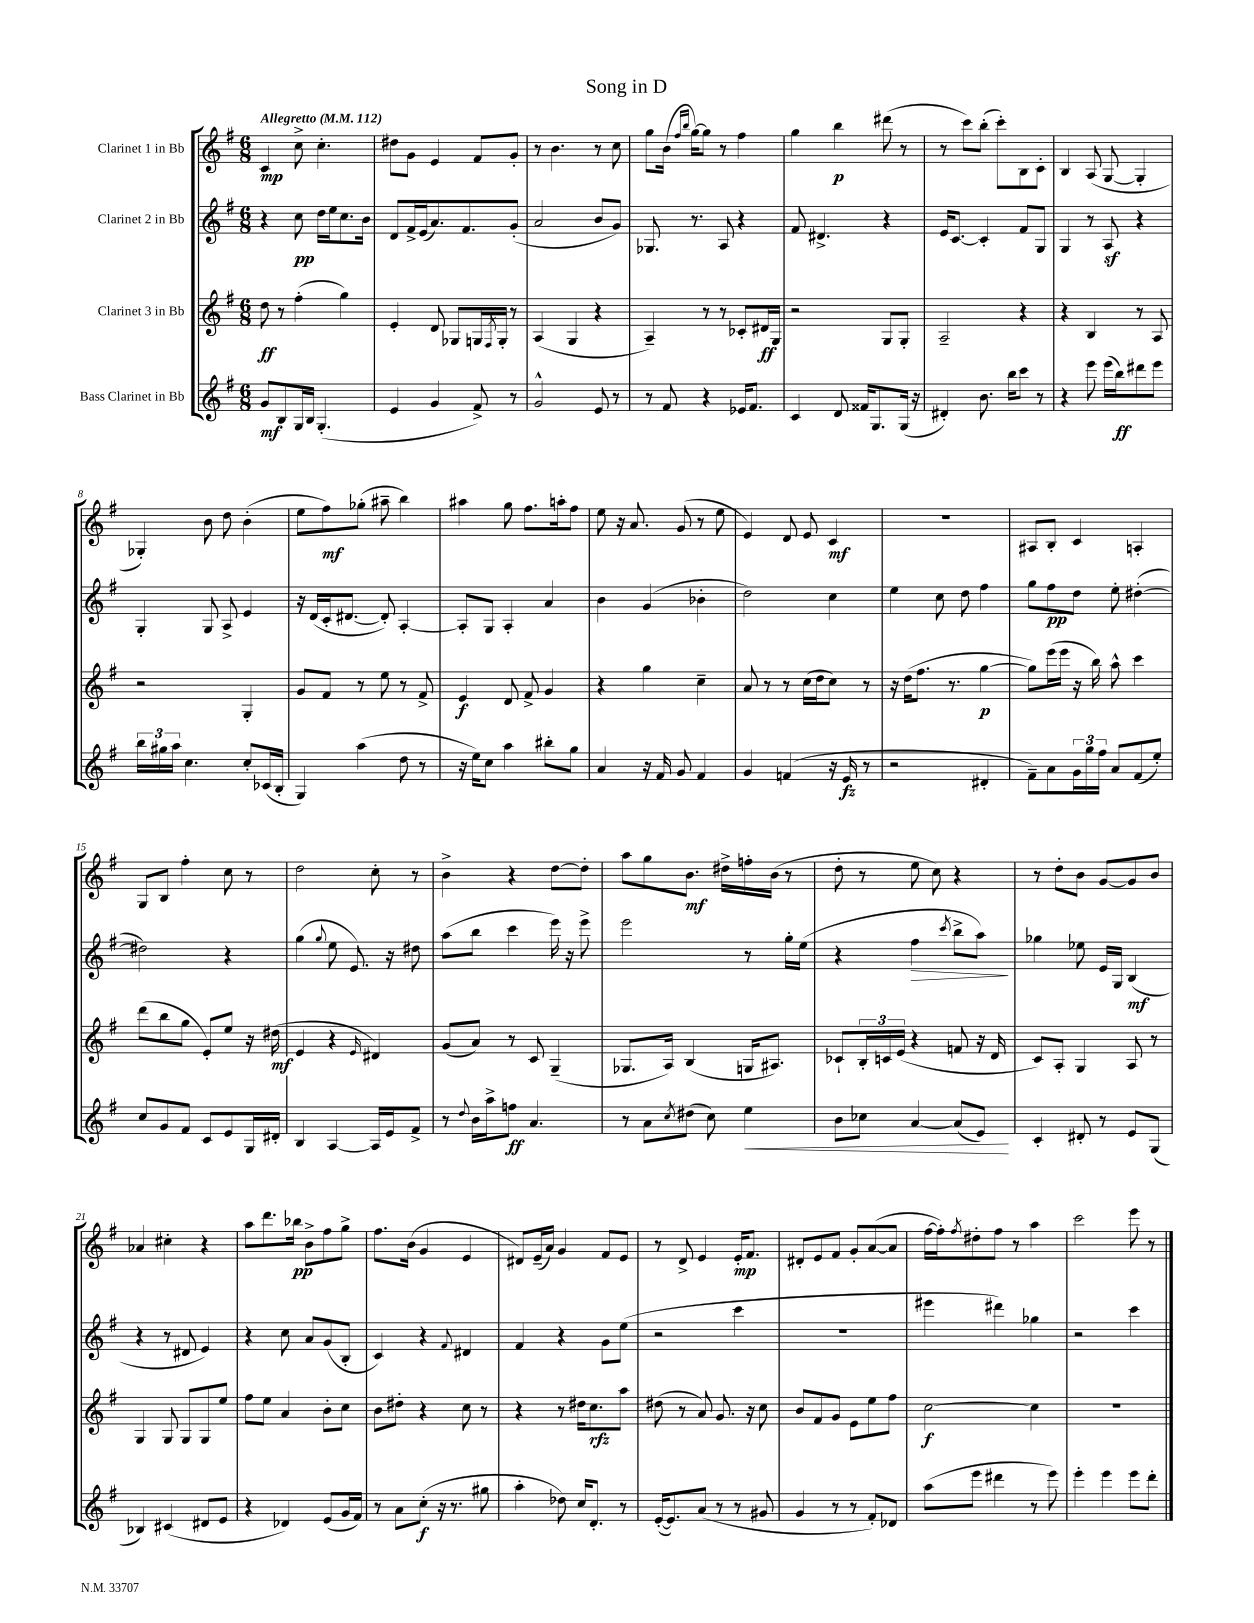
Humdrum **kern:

**kern	**kern	**kern	**kern
*staff4	*staff3	*staff2	*staff1
*clefG2	*clefG2	*clefG2	*clefG2
*k[f#]	*k[f#]	*k[f#]	*k[f#]
*M6/8	*M6/8	*M6/8	*M6/8
*MM112	*MM112	*MM112	*MM112
8g	8dd	4r	4c
8B	8r	.	.
16G	(4ff#'	8cc	8cc^
16B	.	.	.
(4.G'	.	16dd	4.cc'
.	.	16ee	.
.	4gg)	8.cc	.
.	.	16b	.
=	=	=	=
4e	4e'	8d	8dd#
.	.	16f#^	8g
.	.	(16e	.
4g	8d	8.a)	4e
.	8G-	.	.
.	.	8.f#	.
8f#^)	16G	.	8f#
.	8qF#	.	.
.	16G'	.	.
8r	8r	(8g'	8g'
=	=	=	=
2g^^	(4A	2a	8r
.	.	.	4.b
.	4G	.	.
8e	4r	8b	8r
8r	.	8g)	8cc
=	=	=	=
8r	4A~)	8.G-	8gg
8f#	.	.	(16b
.	.	.	16qqff#
.	.	.	16qqbb
.	.	8.r	[16gg)
4r	8r	.	8gg]
.	8r	8A	8r
16e-	8c-'	4r	4ff#
8.f#	.	.	.
.	16d#	.	.
.	16G	.	.
=	=	=	=
4c	2r	8f#	4gg
.	.	4.d#^	.
8d	.	.	4bb
16f##	.	.	.
8.G	.	.	.
.	8G	4r	(8ddd#
(16G	8G'	.	8r
16r	.	.	.
=	=	=	=
4d#')	2A~	16e	8r
.	.	[8.c	.
.	.	.	8ccc)
8.b	.	4c']	(8bb'
.	.	.	8ccc')
16bb	.	.	.
8ccc	4r	8f#	8B
8r	.	8G	8c'
=	=	=	=
4r	4r	4G	4B
8eee	4B	8r	(8A
(16eee	.	8A	[8G
16bb)	.	.	.
8ddd#	8r	4r	4G']
8eee	8A	.	.
=	=	=	=
24bb	2r	4G'	4G-')
24gg#	.	.	.
24aa	.	.	.
4.cc	.	.	.
.	.	8G	8b
.	.	8A^	8dd
8cc'	4G'	4e	(4b'
(16c-	.	.	.
16B'	.	.	.
=	=	=	=
4G)	8g	16r	8ee
.	.	(16d	.
.	8f#	16c'	8ff#)
.	.	[8.d#	.
(4aa	8r	.	(8gg-'
.	8ee	8d#'])	8aa#~
8dd	8r	[4A'	4bb)
8r	8f#^	.	.
=	=	=	=
16r	4e	8A']	4aa#
16ee)	.	.	.
8cc	.	8G	.
4aa	8d	4A'	8gg
.	8f#^	.	8.ff#
8bb#'	4g	4a	.
.	.	.	16aa'
8gg	.	.	8ff#
=	=	=	=
4a	4r	4b	8ee
.	.	.	16r
.	.	.	8.a
16r	4gg	(4g	.
16f#	.	.	.
8g	.	.	(8g
4f#	4cc~	4b-'	8r
.	.	.	8ee
=	=	=	=
4g	8a	2dd)	4e)
.	8r	.	.
(4f	8r	.	8d
.	(16cc	.	8e
.	16dd	.	.
16r	8cc)	4cc	4c
16e	.	.	.
8r	8r	.	.
=	=	=	=
2r	16r	4ee	2.r
.	(16dd	.	.
.	8.ff#	.	.
.	.	8cc	.
.	8.r	.	.
.	.	8dd	.
4d#'	[4gg	4ff#	.
=	=	=	=
8f#~)	8gg])	8gg	8A#
8a	(16eee	8ff#	8B'
.	16eee	.	.
24g	16r	8dd	4c
24gg	.	.	.
.	16bb)	.	.
24ff#	.	.	.
8a	8aa^^	8ee'	.
(8f#	4ccc	([4dd#'	4A'
8ee')	.	.	.
=	=	=	=
8cc	(8ddd	2dd#])	8G
8g	8bb	.	8B
8f#	8gg	.	4ff#'
8c	8e')	.	.
8e	8ee	4r	8cc
16G	16r	.	8r
16d#'	(16dd#	.	.
=	=	=	=
4B	4e	(4gg	2dd
.	.	8qqgg	.
[4A	4r	8ee	.
.	.	8.e)	.
.	16qqe	.	.
16A]	4d#)	.	8cc'
16e	.	16r	.
8f#^	.	8dd#	8r
=	=	=	=
8r	(8g	(8aa	4b^
8qqdd	.	.	.
16b	8a)	8bb	.
16aa^	.	.	.
8ff	8r	4ccc	4r
4.a	8c	.	.
.	(4G~	16eee)	[8dd
.	.	16r	.
.	.	8eee^	8dd']
=	=	=	=
8r	8.G-	2eee	8aa
8a	.	.	8gg
.	16A)	.	.
8qcc	.	.	.
(8dd#	(4B	.	8.b
8cc)	.	.	.
.	.	.	16dd#^
4ee	16G	8r	16ff'
.	8.A#)	.	(16b
.	.	16gg'	8r
.	.	(16ee	.
=	=	=	=
8b	8c-`	4r	8dd'
8cc-	24B'	.	8r
.	24c	.	.
.	(24e	.	.
[4a	4r	4ff#	8ee
.	.	.	8cc)
.	.	8qccc	.
(8a]	8f	8bb^	4r
8e)	16r	8aa)	.
.	16d	.	.
=	=	=	=
4c'	8c)	4gg-	8r
.	8A'	.	8dd'
8d#'	4G	8ee-	8b
8r	.	16e	[8g
.	.	16G	.
8e	8A	(4B	8g]
(8G	8r	.	8b
=	=	=	=
4B-)	4G	4r	4a-
(4c#	8G	8r	4cc#'
.	8G	8d#	.
8d#	8G	4e)	4r
8e	8ee	.	.
=	=	=	=
4r	8ff#	4r	8aa
.	8ee	.	8.ddd
4d-)	4a	8cc	.
.	.	.	16bb-
.	.	8a	8b^
(8e	8b'	(8g	8ff#
16g	8cc	8B'	8gg^
16f#)	.	.	.
=	=	=	=
8r	8b	4c)	8.ff#
8a	8dd#'	.	.
.	.	.	(16b
(8cc'	4r	4r	4g
16r	.	.	.
8.r	.	.	.
.	.	8qqf#	.
.	8cc	4d#	4e
8gg#	8r	.	.
=	=	=	=
4aa'	4r	4f#	8d#)
.	.	.	(16e~
.	.	.	16a)
8dd-)	8r	4r	4g
16cc	16dd#	.	.
8.d'	8.cc	.	.
.	.	8g	8f#
8r	8aa	(8ee	8e
=	=	=	=
([16e'	(8dd#	2r	8r
8.e])	.	.	.
.	8r	.	8d^
(8a	8a)	.	4e
8r	8.g	.	.
8r	.	4ccc	16e'
.	16r	.	8.f#
8g#	8cc	.	.
=	=	=	=
4g	8b	2.r	8d#'
.	8f#	.	8e
8r	8g	.	8f#
8r	8e	.	8g'
8f#')	8ee	.	([8a
8d-	8ff#	.	8a]
=	=	=	=
(8aa	[2cc	4eee#	[16ff#
.	.	.	16ff#'])
.	.	.	8qff#
8eee	.	.	8dd#'
4ddd#	.	4ddd#)	8ff#
.	.	.	8r
8r	4cc]	4gg-	4aa
8eee)	.	.	.
=	=	=	=
4eee'	2.r	2r	2ccc
4eee	.	.	.
8eee	.	4ccc	8eee
8ddd'	.	.	8r
==	==	==	==
*-	*-	*-	*-
